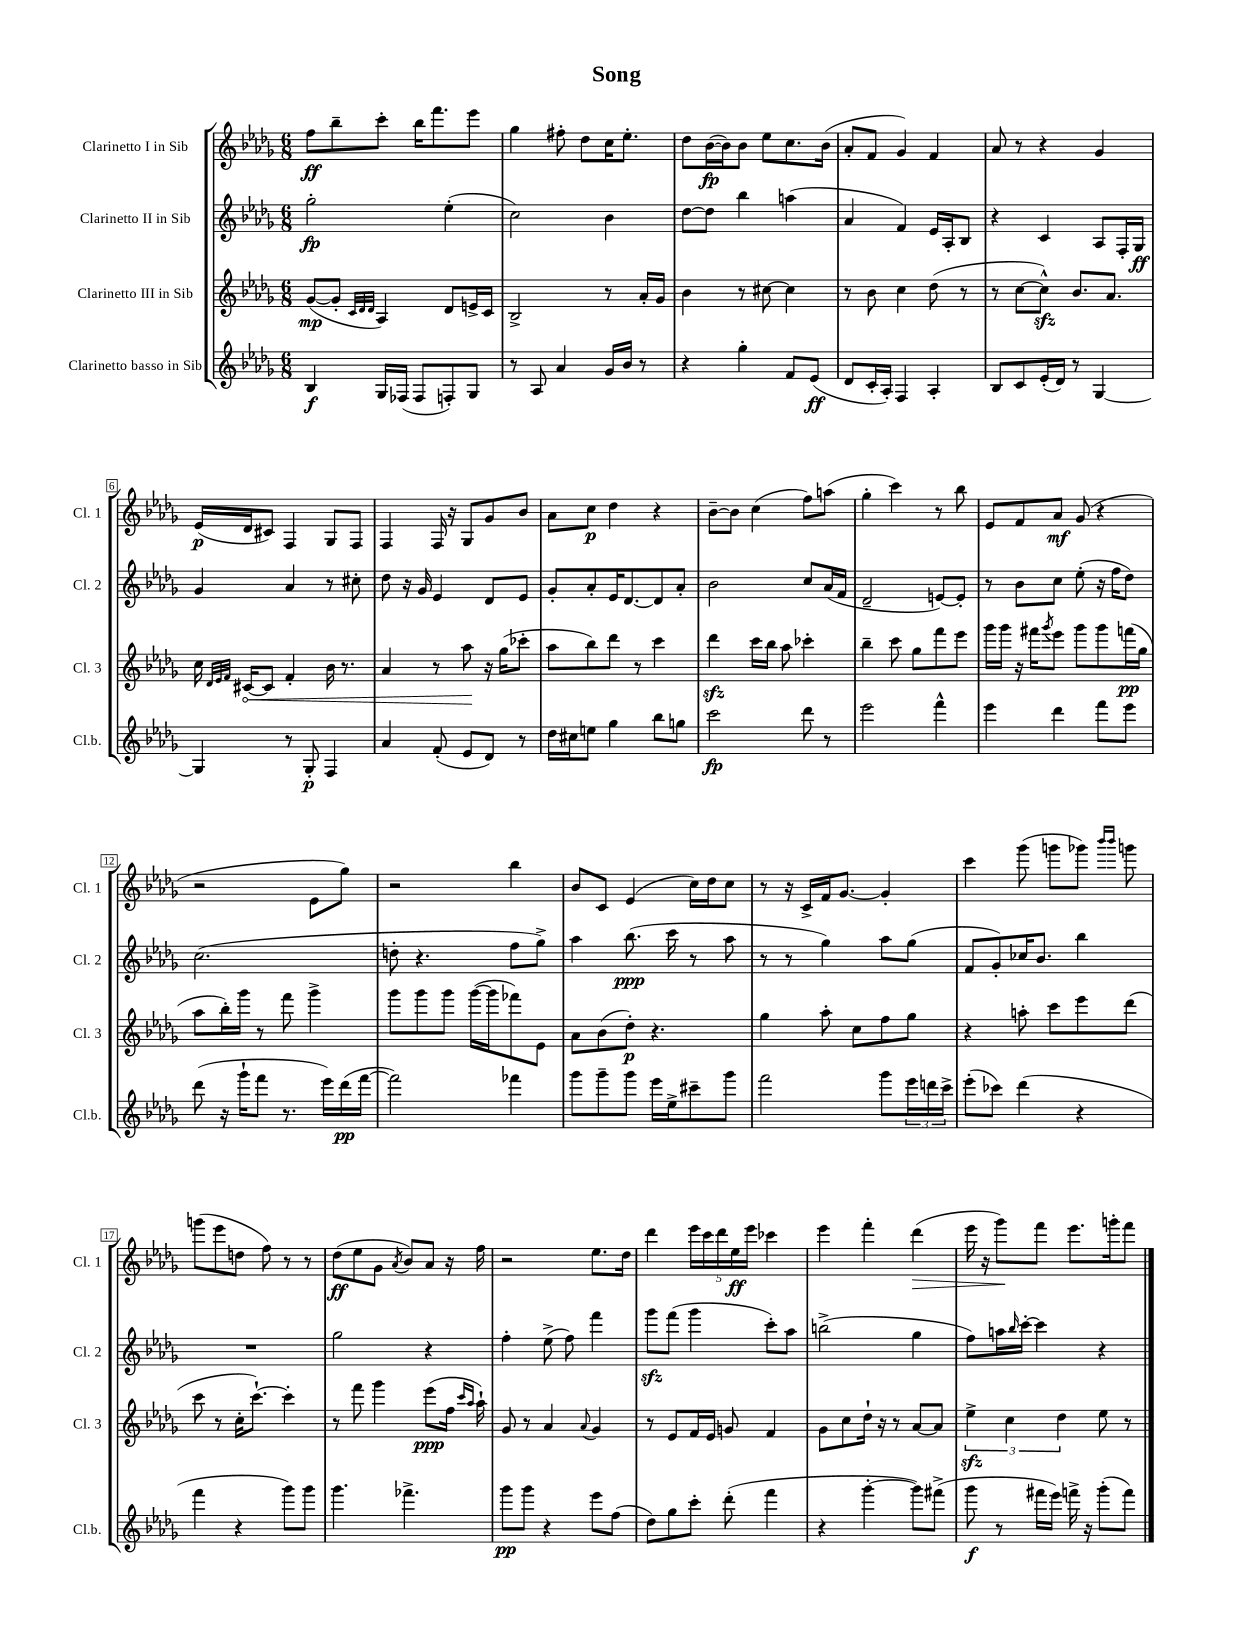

**kern	**dynam	**kern	**dynam	**kern	**dynam	**kern	**dynam
*part4	*part4	*part3	*part3	*part2	*part2	*part1	*part1
*staff4	*staff4	*staff3	*staff3	*staff2	*staff2	*staff1	*staff1
*I"Clarinetto basso in Sib	*	*I"Clarinetto III in Sib	*	*I"Clarinetto II in Sib	*	*I"Clarinetto I in Sib	*
*I'Cl.b.	*	*I'Cl. 3	*	*I'Cl. 2	*	*I'Cl. 1	*
*clefG2	*	*clefG2	*	*clefG2	*	*clefG2	*
*k[b-e-a-d-g-]	*	*k[b-e-a-d-g-]	*	*k[b-e-a-d-g-]	*	*k[b-e-a-d-g-]	*
*M6/8	*	*M6/8	*	*M6/8	*	*M6/8	*
=1	=1	=1	=1	=1	=1	=1	=1
4B-/	f	([8g-/L	mp	2gg-'\	fp	8ff\L	ff
.	.	8g-'/J]	.	.	.	8bb-~\	.
.	.	32qqc/LLL	.	.	.	.	.
.	.	32qqd-/	.	.	.	.	.
.	.	32qqd-/JJJ	.	.	.	.	.
16G-/LL	.	4A-/)	.	.	.	8ccc'\J	.
(16F-X/JJ	.	.	.	.	.	.	.
8F-/L	.	.	.	.	.	16bb-\KL	.
.	.	.	.	.	.	8.fff\	.
8Fn'/)	.	8d-/L	.	(4ee-'\	.	.	.
8G-/J	.	16en^/L	.	.	.	8eee-\J	.
.	.	16c/JJ	.	.	.	.	.
=2	=2	=2	=2	=2	=2	=2	=2
8r	.	2B-^/	.	2cc\)	.	4gg-\	.
8A-/	.	.	.	.	.	.	.
4a-/	.	.	.	.	.	8ff#X'\	.
.	.	.	.	.	.	8dd-\L	.
16g-/LL	.	8r	.	4b-\	.	16cc\K	.
16b-/JJ	.	.	.	.	.	8.ee-'\J	.
8r	.	16a-'/LL	.	.	.	.	.
.	.	16g-/JJ	.	.	.	.	.
=3	=3	=3	=3	=3	=3	=3	=3
4r	.	4b-\	.	[8dd-\L	.	8dd-\L	.
.	.	.	.	8dd-\J]	.	([16b-\L	fp
.	.	.	.	.	.	16b-\J])	.
4gg-'\	.	8r	.	4bb-\	.	8b-\J	.
.	.	[8cc#X\	.	.	.	8ee-\L	.
8f/L	.	4cc#\]	.	(4aan\	.	8.cc\	.
(8e-/J	ff	.	.	.	.	.	.
.	.	.	.	.	.	(16b-\Jk	.
=4	=4	=4	=4	=4	=4	=4	=4
8d-/L	.	8r	.	4a-/	.	8a-'/L	.
16c'/L	.	8b-\	.	.	.	8f/J	.
16A-'/JJ)	.	.	.	.	.	.	.
4F/	.	4cc\	.	4f/)	.	4g-/)	.
4A-'/	.	(8dd-\	.	16e-/LL	.	4f/	.
.	.	.	.	16A-'/J	.	.	.
.	.	8r	.	8B-/J	.	.	.
=5	=5	=5	=5	=5	=5	=5	=5
8B-/L	.	8r	.	4r	.	8a-/	.
8c/	.	[8cc\L	.	.	.	8r	.
(16e-'/L	.	8cczz^^\J])	.	4c/	.	4r	.
16d-/JJ)	.	.	.	.	.	.	.
8r	.	8.b-/L	.	.	.	.	.
[4G-/	.	.	.	8A-/L	.	4g-/	.
.	.	8.a-/J	.	.	.	.	.
.	.	.	.	16F'/L	.	.	.
.	.	.	.	16G-/JJ	ff	.	.
!!LO:LB:g=z
=6	=6	=6	=6	=6	=6	=6	=6
4G-/]	.	16cc\	.	4g-/	.	(16e-/LL	p
.	.	32qqd-/LLL	.	.	.	.	.
.	.	32qqe-/	.	.	.	.	.
.	.	32qqf/JJJ	.	.	.	.	.
!	!	!	!LO:HP:b	!	!	!	!
.	.	[16c#X/KL	<	.	.	16d-/J	.
.	.	8c#/J]	.	.	.	8c#X/J)	.
8r	.	4f'/	.	4a-/	.	4F/	.
8G-'/	p	.	.	.	.	.	.
4F/	.	16b-\	.	8r	.	8G-/L	.
.	.	8.r	.	.	.	.	.
.	.	.	.	8cc#X'\	.	8F/J	.
=7	=7	=7	=7	=7	=7	=7	=7
4a-/	.	4a-/	.	8dd-\	.	4F/	.
.	.	.	.	16r	.	.	.
.	.	.	.	16g-/	.	.	.
(8f'/	.	8r	.	4e-/	.	16F/	.
.	.	.	.	.	.	16r	.
8e-/L	.	8aa-\	.	.	.	8G-/L	.
8d-/J)	.	16r	[	8d-/L	.	8g-/	.
.	.	(16gg-\KL	.	.	.	.	.
8r	.	8ccc-X'\J	.	8e-/J	.	8b-/J	.
=8	=8	=8	=8	=8	=8	=8	=8
16dd-\LL	.	8aa-\L	.	8g-'/L	.	8a-\L	.
16cc#X\J	.	.	.	.	.	.	.
8een\J	.	8bb-\)	.	8a-'/	.	8cc\J	p
4gg-\	.	8ddd-\J	.	16e-/K	.	4dd-\	.
.	.	.	.	[8.d-/	.	.	.
.	.	8r	.	.	.	.	.
8bb-\L	.	4ccc\	.	8d-/]	.	4r	.
8ggn\J	.	.	.	8a-'/J	.	.	.
=9	=9	=9	=9	=9	=9	=9	=9
2ccc\	fp	4ddd-zz\	.	2b-\	.	[8b-~\L	.
.	.	.	.	.	.	8b-\J]	.
.	.	16ccc\LL	.	.	.	(4cc\	.
.	.	16bb-\JJ	.	.	.	.	.
.	.	8aa-\	.	.	.	.	.
8ddd-\	.	4ccc-X'\	.	8cc/L	.	8ff\L)	.
8r	.	.	.	(16a-/L	.	(8aan\J	.
.	.	.	.	16f/JJ	.	.	.
=10	=10	=10	=10	=10	=10	=10	=10
2eee-\	.	4bb-~\	.	2d-~/	.	4gg-'\	.
.	.	8ccc\	.	.	.	4ccc\)	.
.	.	8gg-\L	.	.	.	.	.
4fff^^\	.	8fff\	.	[8en/L)	.	8r	.
.	.	8eee-\J	.	8e'/J]	.	8bb-\	.
=11	=11	=11	=11	=11	=11	=11	=11
4eee-\	.	16ggg-\LL	.	8r	.	8e-/L	.
.	.	16ggg-\JJ	.	.	.	.	.
.	.	16r	.	8b-\L	.	8f/	.
.	.	16fff#X\KL	.	.	.	.	.
.	.	8qggg-/	.	.	.	.	.
4ddd-\	.	8eee-\J	.	8cc\J	.	8a-/J	mf
.	.	8ggg-\L	.	(8ee-'\	.	(8g-/	.
8fff\L	.	8ggg-\	.	16r	.	4r	.
.	.	.	.	16ff\KL	.	.	.
8eee-\J	.	(16fffn\L	pp	8dd-\J)	.	.	.
.	.	16gg-\JJ	.	.	.	.	.
!!LO:LB:g=z
=12	=12	=12	=12	=12	=12	=12	=12
(8ddd-\	.	8aa-\L	.	(2.cc\	.	2r	.
16r	.	16bb-'\L)	.	.	.	.	.
16ggg-`\KL	.	16ggg-\JJ	.	.	.	.	.
8fff\J	.	8r	.	.	.	.	.
8.r	.	8fff\	.	.	.	.	.
.	.	4ggg-^\	.	.	.	8e-\L	.
16eee-\LL)	.	.	.	.	.	.	.
(16ddd-\	pp	.	.	.	.	8gg-\J)	.
[16fff\JJ	.	.	.	.	.	.	.
=13	=13	=13	=13	=13	=13	=13	=13
2fff\])	.	8ggg-\L	.	8ddn'\	.	2r	.
.	.	8ggg-\	.	4.r	.	.	.
.	.	8ggg-\J	.	.	.	.	.
.	.	([16ggg-\LL	.	.	.	.	.
.	.	16ggg-\J]	.	.	.	.	.
4fff-X\	.	8fff-X\)	.	8ff\L	.	4bb-\	.
.	.	8e-\J	.	8gg-^\J)	.	.	.
=14	=14	=14	=14	=14	=14	=14	=14
8ggg-\L	.	8a-\L	.	4aa-\	.	8b-/L	.
8ggg-~\	.	(8b-\	.	.	.	8c/J	.
8ggg-\J	.	8dd-'\J)	p	(8.bb-\	ppp	(4e-/	.
16eee-\LL	.	4.r	.	.	.	.	.
16ee-^\J	.	.	.	16ccc\	.	.	.
8ccc#X~\	.	.	.	8r	.	16cc\LL)	.
.	.	.	.	.	.	16dd-\J	.
8ggg-\J	.	.	.	8aa-\	.	8cc\J	.
=15	=15	=15	=15	=15	=15	=15	=15
2fff\	.	4gg-\	.	8r	.	8r	.
.	.	.	.	8r	.	16r	.
.	.	.	.	.	.	16c^/LL	.
.	.	8aa-'\	.	4gg-\)	.	16f/J	.
.	.	.	.	.	.	[8.g-/J	.
.	.	8cc\L	.	.	.	.	.
8ggg-\L	.	8ff\	.	8aa-\L	.	4g-'/]	.
24eee-\L	.	8gg-\J	.	(8gg-\J	.	.	.
24dddn\	.	.	.	.	.	.	.
24ccc^\JJ	.	.	.	.	.	.	.
=16	=16	=16	=16	=16	=16	=16	=16
(8eee-'\L	.	4r	.	8f/L	.	4ccc\	.
8ccc-X\J)	.	.	.	8g-'/)	.	.	.
(4ddd-\	.	8aan'\	.	16cc-X/K	.	(8ggg-\	.
.	.	.	.	8.b-/J	.	.	.
.	.	8ccc\L	.	.	.	8gggn\L	.
4r	.	8eee-\	.	4bb-\	.	8ggg-X\J)	.
.	.	.	.	.	.	16qqbbb-/LL	.
.	.	.	.	.	.	16qqbbb-/JJ	.
.	.	(8ddd-\J	.	.	.	8gggn\	.
!!LO:LB:g=z
=17	=17	=17	=17	=17	=17	=17	=17
4fff\	.	8ccc\	.	2.r	.	(8gggn\L	.
.	.	8r	.	.	.	8eee-\	.
4r	.	16cc'\KL	.	.	.	8ddn\J	.
.	.	[8.ccc`\J)	.	.	.	.	.
.	.	.	.	.	.	8ff\)	.
8ggg-\L)	.	4ccc'\]	.	.	.	8r	.
8ggg-\J	.	.	.	.	.	8r	.
=18	=18	=18	=18	=18	=18	=18	=18
4.ggg-\	.	8r	.	2gg-\	.	(8dd-\L	ff
.	.	8fff\	.	.	.	8ee-\	.
.	.	4ggg-\	.	.	.	8g-\J	.
.	.	.	.	.	.	8qa-/	.
4.fff-X^\	.	.	.	.	.	8b-/L)	.
.	.	(8eee-\L	ppp	4r	.	8a-/J	.
.	.	16ff\Jk	.	.	.	16r	.
.	.	16qqccc/LL	.	.	.	.	.
.	.	16qqaa-/JJ	.	.	.	.	.
.	.	16aa-`\)	.	.	.	16ff\	.
=19	=19	=19	=19	=19	=19	=19	=19
8ggg-\L	pp	8g-/	.	4ff'\	.	2r	.
8ggg-\J	.	8r	.	.	.	.	.
4r	.	4a-/	.	(8ee-^\	.	.	.
.	.	.	.	8ff\)	.	.	.
.	.	8qqa-/	.	.	.	.	.
8eee-\L	.	4g-/	.	4fff\	.	8.ee-\L	.
(8ff\J	.	.	.	.	.	.	.
.	.	.	.	.	.	16dd-\Jk	.
=20	=20	=20	=20	=20	=20	=20	=20
8dd-\L)	.	8r	.	8ggg-zz\L	.	4ddd-\	.
8gg-\	.	8e-/L	.	(8fff\J	.	.	.
8ccc'\J	.	16f/L	.	4ggg-\	.	20eee-\LL	.
.	.	.	.	.	.	20ccc\	.
.	.	16e-/JJ	.	.	.	.	.
.	.	.	.	.	.	20ddd-\	.
(8ddd-'\	.	8gn/	.	.	.	.	.
.	.	.	.	.	.	20ee-\	ff
.	.	.	.	.	.	20eee-\JJ	.
4fff\	.	4f/	.	8ccc'\L)	.	4ccc-X\	.
.	.	.	.	8aa-\J	.	.	.
=21	=21	=21	=21	=21	=21	=21	=21
4r	.	8g-\L	.	(2bbn^\	.	4eee-\	.
.	.	8cc\	.	.	.	.	.
[4ggg-'\	.	16dd-`\Jk	.	.	.	4fff'\	.
.	.	16r	.	.	.	.	.
.	.	8r	.	.	.	.	.
!	!	!	!	!	!	!	!LO:HP:b
8ggg-\L])	.	[8a-/L	.	4gg-\	.	(4ddd-\	>
(8fff#X^\J	.	8a-/J]	.	.	.	.	.
=22	=22	=22	=22	=22	=22	=22	=22
8ggg-\	f	6ee-zz^\	.	8ff\L)	.	16eee-\	.
.	.	.	.	.	.	16r	.
8r	.	.	.	16aan\L	.	8ggg-\L)	.
.	.	6cc\	.	.	.	.	.
.	.	.	.	16qqbb-/	.	.	.
.	.	.	.	[16ccc'\JJ	.	.	.
16fff#X\LL	.	.	.	4ccc\]	.	8fff\J	]
16eee-\JJ)	.	.	.	.	.	.	.
.	.	6dd-\	.	.	.	.	.
16fffn^\	.	.	.	.	.	8.eee-\L	.
16r	.	.	.	.	.	.	.
(8ggg-'\L	.	8ee-\	.	4r	.	.	.
.	.	.	.	.	.	16gggn'\k	.
8fff\J)	.	8r	.	.	.	8fff\J	.
==	==	==	==	==	==	==	==
*-	*-	*-	*-	*-	*-	*-	*-
